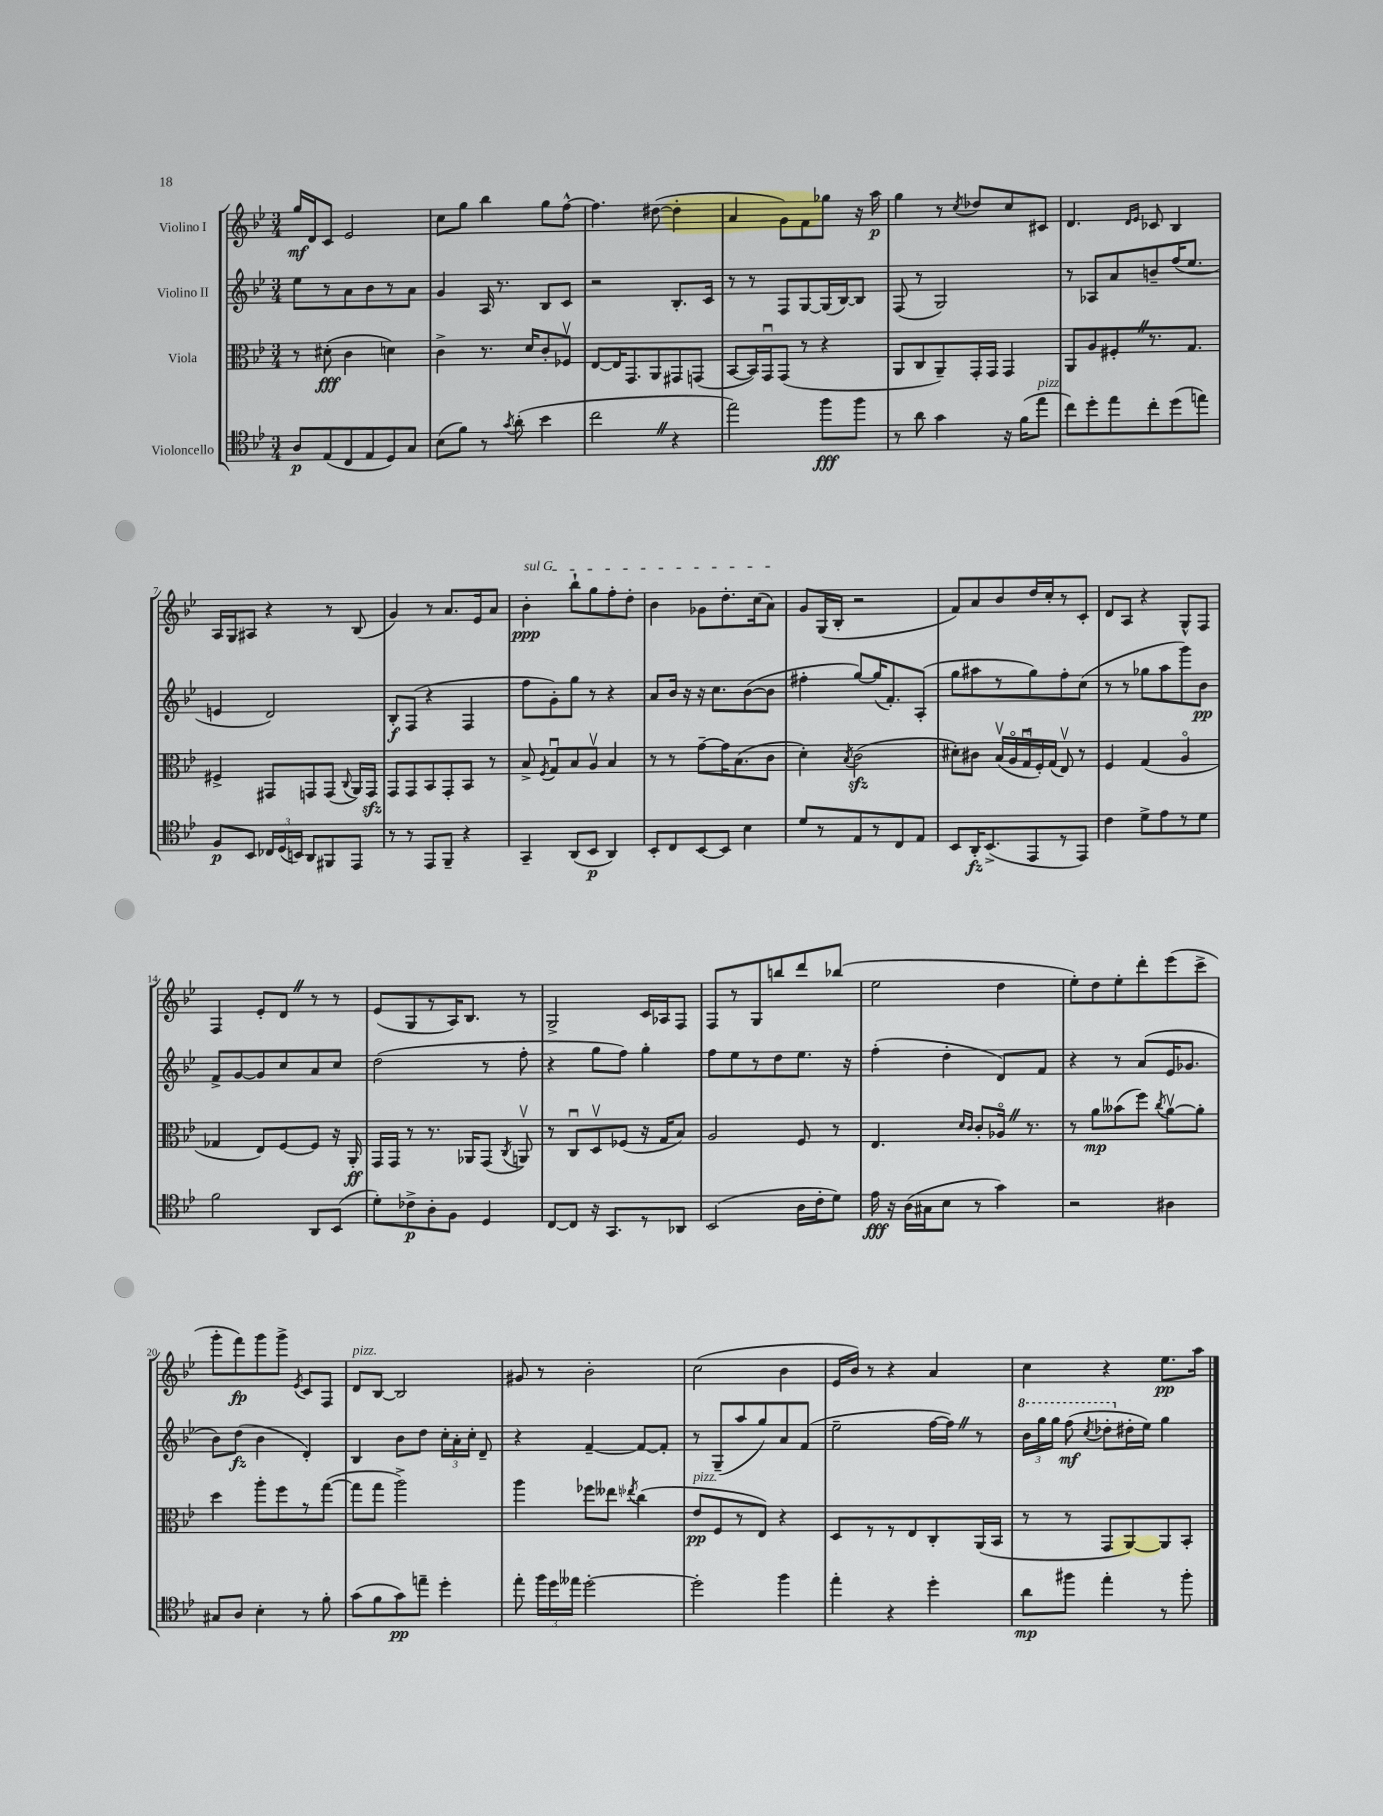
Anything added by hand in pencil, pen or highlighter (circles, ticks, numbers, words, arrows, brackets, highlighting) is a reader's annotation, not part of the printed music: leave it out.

**kern	**dynam	**kern	**dynam	**kern	**dynam	**kern	**dynam
*part4	*part4	*part3	*part3	*part2	*part2	*part1	*part1
*staff4	*staff4	*staff3	*staff3	*staff2	*staff2	*staff1	*staff1
*I"Violoncello	*	*I"Viola	*	*I"Violino II	*	*I"Violino I	*
*clefC4	*	*clefC3	*	*clefG2	*	*clefG2	*
*k[b-e-]	*	*k[b-e-]	*	*k[b-e-]	*	*k[b-e-]	*
*M3/4	*	*M3/4	*	*M3/4	*	*M3/4	*
=1	=1	=1	=1	=1	=1	=1	=1
8A/L	p	8r	.	8ee-\L	.	16gg/LL	mf
.	.	.	.	.	.	16d/J	.
(8E-/	.	(8d#X'\	fff	8r	.	8c/J	.
8C/	.	4c\	.	8a\	.	2e-/	.
8E-/	.	.	.	8b-\	.	.	.
8D/)	.	4dn\)	.	8r	.	.	.
8G/J	.	.	.	8a\J	.	.	.
=2	=2	=2	=2	=2	=2	=2	=2
(8B-\L	.	4c^\	.	4g/	.	8cc\L	.
8f\J)	.	.	.	.	.	8gg\J	.
8r	.	8.r	.	16A/	.	4bb-\	.
.	.	.	.	8.r	.	.	.
8qg/	.	.	.	.	.	.	.
(8a'\	.	.	.	.	.	.	.
.	.	16d/KL	.	.	.	.	.
4b-\	.	8c'/	.	8B-/L	.	8gg\L	.
.	.	8F-Xv/J	.	8c/J	.	[8ff^^\J	.
=3	=3	=3	=3	=3	=3	=3	=3
2ccZ\	.	[8E-/L	.	2r	.	4.ff\]	.
.	.	16E-/K]	.	.	.	.	.
.	.	8.GG/	.	.	.	.	.
.	.	8AA/	.	.	.	([8dd#X\	.
4r	.	8GG#X/	.	8.B-'/L	.	4dd#'\]	.
.	.	(8GGn/J	.	.	.	.	.
.	.	.	.	16c/Jk	.	.	.
=4	=4	=4	=4	=4	=4	=4	=4
2ee-\)	.	[8BB-/L	.	8r	.	4a/	.
.	.	16BB-/L])	.	8r	.	.	.
.	.	16GGu/J	.	.	.	.	.
.	.	(8GG/J	.	8F/L	.	8g\L)	.
.	.	8r	.	[8G/	.	8f\	.
8ff\L	fff	4r	.	(16G/L]	.	8gg-X\J	.
.	.	.	.	[16B-/J)	.	.	.
8ff\J	.	.	.	8B-/J]	.	16r	.
.	.	.	.	.	.	16aa\	p
=5	=5	=5	=5	=5	=5	=5	=5
8r	.	8AA/L	.	(8F/	.	4gg\	.
8a\	.	8C/	.	8r	.	.	.
4g\	.	8AA~/)	.	2G/)	.	8r	.
.	.	.	.	.	.	8qcc/	.
.	.	16GG'/L	.	.	.	8dd-X/L	.
.	.	16GG/JJ	.	.	.	.	.
16r	.	4GG/	.	.	.	8cc/	.
(16f\KL	.	.	.	.	.	.	.
!LO:TX:a:i:t=pizz.	!	!	!	!	!	!	!
8ee-\J	.	.	.	.	.	8c#X/J	.
=6	=6	=6	=6	=6	=6	=6	=6
8cc\L)	.	8AA/L	.	8r	.	4.d/	.
8dd'\	.	8A/	.	8A-X/L	.	.	.
8ee-\	.	8F#X'Z/	.	8a/	.	.	.
.	.	.	.	.	.	16qqd/LL	.
.	.	.	.	.	.	16qqe-/JJ	.
8cc'\	.	8.r	.	8bn~/	.	8c-X/	.
(8dd\	.	.	.	(16ff/K	.	4B-/	.
.	.	8.G/J	.	8.ee-/J	.	.	.
8een\J)	.	.	.	.	.	.	.
!!LO:LB:g=z
=7	=7	=7	=7	=7	=7	=7	=7
8F/L	p	4F#X^/	.	4en/	.	16A/LL	.
.	.	.	.	.	.	16G/J	.
8BB-/J	.	.	.	.	.	8A#X/J	.
24C-X/LL	.	8GG#X/L	.	2d/)	.	4r	.
(24D/	.	.	.	.	.	.	.
24BBn/JJ)	.	.	.	.	.	.	.
8AA/L	.	8GGn/	.	.	.	.	.
8FF#X/	.	(8GG/J	.	.	.	8r	.
.	.	8qqC/	.	.	.	.	.
8EE-/J	.	16AA/LL)	.	.	.	(8B-/	.
.	.	16GGzz/JJ	.	.	.	.	.
=8	=8	=8	=8	=8	=8	=8	=8
8r	.	8GG/L	.	8B-'/L	f	4g/)	.
8r	.	8GG/	.	(8F/J	.	.	.
8EE-/L	.	8BB-/	.	4r	.	8r	.
8FF~/J	.	8GG'/	.	.	.	8.a/L	.
4r	.	8BB-/J	.	4F/	.	.	.
.	.	.	.	.	.	16e-/k	.
.	.	8r	.	.	.	8a/J	.
=9	=9	=9	=9	=9	=9	=9	=9
!	!	!	!	!	!	!LO:TX:a:i:t=sul G	!
4GG~/	.	8B-^/	.	8ff\L	.	4b-'\	ppp
.	.	8qF/	.	.	.	.	.
.	.	8Gu/L	.	8g'\)	.	.	.
(8AA/L	.	8B-/	.	8gg\J	.	8bb-`\L	.
8BB-/J	p	8Av/J	.	8r	.	8gg\	.
4AA/)	.	4B-/	.	4r	.	8ff'\	.
.	.	.	.	.	.	8dd'\J	.
=10	=10	=10	=10	=10	=10	=10	=10
8BB-'/L	.	8r	.	8a/L	.	4b-\	.
8C/	.	8r	.	16b-/Jk	.	.	.
.	.	.	.	16r	.	.	.
[8BB-/	.	[8g~\L	.	16r	.	8g-X\L	.
.	.	.	.	8.cc\L	.	.	.
8BB-/J]	.	16g\K]	.	.	.	8.dd'\	.
.	.	(8.B-\	.	.	.	.	.
4B-\	.	.	.	([8b-\	.	.	.
.	.	.	.	.	.	(16cc\k	.
.	.	8c\J	.	8b-\J]	.	8a\J)	.
=11	=11	=11	=11	=11	=11	=11	=11
8d/L	.	4d'\)	.	4ff#X'\	.	8g/L	.
8r	.	.	.	.	.	(16G/L	.
.	.	.	.	.	.	16B-'/JJ	.
.	.	8qB-/	.	.	.	.	.
8E-/	.	(2czz\	.	[8gg/L)	.	2r	.
8r	.	.	.	(16gg/K]	.	.	.
.	.	.	.	8.f'/)	.	.	.
8C/	.	.	.	.	.	.	.
8E-/J	.	.	.	(8A'/J	.	.	.
=12	=12	=12	=12	=12	=12	=12	=12
8BB-/L	.	8d#X'\L)	.	8gg\L	.	8f/L)	.
16AA'/K	fz	8c#X\J	.	8aa#X\	.	8a/	.
(8.BB-^/	.	.	.	.	.	.	.
.	.	(20B-v/LL	.	8r	.	8b-/	.
.	.	20A/	.	.	.	.	.
.	.	20Gu/	.	.	.	.	.
8EE-/	.	.	.	8gg\)	.	16dd/L	.
.	.	20F'/)	.	.	.	.	.
.	.	.	.	.	.	16cc'/J	.
.	.	(20G/JJ	.	.	.	.	.
8r	.	8E-v/)	.	8ff'\	.	8r	.
8EE-/J)	.	8r	.	(8cc\J	.	8c'/J	.
=13	=13	=13	=13	=13	=13	=13	=13
4c\	.	4F/	.	8r	.	8d/L	.
.	.	.	.	8r	.	8A/J	.
8d^\L	.	(4G/	.	8gg-X\L	.	4r	.
8e-\	.	.	.	8aa\	.	.	.
8r	.	4A/	.	8ggg\)	.	8G^^/L	.
8d\J	.	.	.	8b-\J	pp	8F/J	.
!!LO:LB:g=z
=14	=14	=14	=14	=14	=14	=14	=14
2f\	.	4G-X/	.	8f^/L	.	4F/	.
.	.	.	.	[8g/	.	.	.
.	.	8E-/L)	.	8g/]	.	8e-'/L	.
.	.	[8F/	.	8cc/	.	8dZ/J	.
8AA/L	.	8F/J]	.	8a/	.	8r	.
(8BB-/J	.	16r	.	8cc/J	.	8r	.
.	.	16AA'/	ff	.	.	.	.
=15	=15	=15	=15	=15	=15	=15	=15
8d'\L)	.	16GG/LL	.	(2dd\	.	(8e-/L	.
.	.	16GG/JJ	.	.	.	.	.
8c-X^\	p	8r	.	.	.	8G/	.
8A'\	.	8.r	.	.	.	8r	.
8F\J	.	.	.	.	.	16A/K)	.
.	.	16AA-X/KL	.	.	.	8.B-/J	.
4D/	.	(8GG/J	.	8r	.	.	.
.	.	8qC/	.	.	.	.	.
.	.	8AAnv/)	.	8ff'\	.	8r	.
=16	=16	=16	=16	=16	=16	=16	=16
[8C/L	.	8r	.	4r	.	2G^/	.
8C/J]	.	8Cu/L	.	.	.	.	.
16r	.	8Dv/	.	8gg\L	.	.	.
8.GG/L	.	.	.	.	.	.	.
.	.	(8F-X/J	.	8ff\J)	.	.	.
8r	.	16r	.	4gg'\	.	16c/LL	.
.	.	16G/KL	.	.	.	16A-X/J	.
8AA-X/J	.	8B-/J)	.	.	.	8F/J	.
=17	=17	=17	=17	=17	=17	=17	=17
(2BB-/	.	2A/	.	8ff\L	.	8F/L	.
.	.	.	.	8ee-\	.	8r	.
.	.	.	.	8r	.	8G/	.
.	.	.	.	8dd\	.	8bbn/	.
16A\LL	.	8F/	.	8.ee-\J	.	8ddd/	.
16c'\J	.	.	.	.	.	.	.
8d\J)	.	8r	.	.	.	(8bb-X/J	.
.	.	.	.	16r	.	.	.
=18	=18	=18	=18	=18	=18	=18	=18
16e-\	fff	4.E-/	.	(4ff'\	.	2ee-\	.
16r	.	.	.	.	.	.	.
(16A\LL	.	.	.	.	.	.	.
16G#X\J	.	.	.	.	.	.	.
8B-\J	.	.	.	4dd'\	.	.	.
.	.	16qqd/LL	.	.	.	.	.
.	.	16qqc/JJ	.	.	.	.	.
8r	.	8c'/L	.	.	.	.	.
4g\)	.	16A-XZ/Jk	.	8d/L)	.	4dd\	.
.	.	8.r	.	.	.	.	.
.	.	.	.	8f/J	.	.	.
=19	=19	=19	=19	=19	=19	=19	=19
2r	.	8r	.	4r	.	8ee-'\L)	.
.	.	8a\L	mp	.	.	8dd\	.
.	.	(8b--X\	.	8r	.	8ee-'\	.
.	.	8ff\J)	.	(8a/L	.	8ddd'\	.
.	.	8qcc/	.	.	.	.	.
4A#X\	.	[8av\L	.	16e-/K	.	(8eee-\	.
.	.	.	.	8.g-X/J	.	.	.
.	.	8a'\J]	.	.	.	8ccc^\J	.
!!LO:LB:g=z
=20	=20	=20	=20	=20	=20	=20	=20
8G#X/L	.	4dd\	.	8b-\L)	.	8ggg'\L	.
8A/J	.	.	.	(8dd\J	fz	8fff\)	fp
4B-'\	.	8aa'\L	.	4b-\	.	8ggg\	.
.	.	8ff\	.	.	.	8ggg^\J	.
.	.	.	.	.	.	8qe-/	.
8r	.	8r	.	4d'/)	.	8c/L	.
8f'\	.	([8gg\J	.	.	.	8F/J	.
=21	=21	=21	=21	=21	=21	=21	=21
!	!	!	!	!	!	!LO:TX:a:i:t=pizz.	!
(8g\L	.	8gg\L]	.	4B-/	.	8d/L	.
8f\	.	8gg\J	.	.	.	[8B-/J	.
8g\)	pp	2aa^\)	.	8b-\L	.	2B-/]	.
8een~\J	.	.	.	8dd\J	.	.	.
4dd'\	.	.	.	24cc'\LL	.	.	.
.	.	.	.	24a'\	.	.	.
.	.	.	.	24cc'\JJ	.	.	.
.	.	.	.	8d~/	.	.	.
=22	=22	=22	=22	=22	=22	=22	=22
8ee-'\	.	4aa\	.	4r	.	8g#X/	.
24ff\LL	.	.	.	.	.	8r	.
24dd\	.	.	.	.	.	.	.
24ee--X\JJ	.	.	.	.	.	.	.
[2dd'\	.	8ff-X\L	.	[4f~/	.	2b-'\	.
.	.	8ee--X\J	.	.	.	.	.
.	.	8qee-X/	.	.	.	.	.
.	.	(4cc\	.	8f/L_	.	.	.
.	.	.	.	8f'/J]	.	.	.
=23	=23	=23	=23	=23	=23	=23	=23
!	!	!LO:TX:a:i:t=pizz.	!	!	!	!	!
2dd'\]	.	8e-/L	pp	8r	.	(2cc\	.
.	.	8F/	.	(8G~/L	.	.	.
.	.	8r	.	8aa/	.	.	.
.	.	8E-/J)	.	8gg/)	.	.	.
4ff\	.	4r	.	8a/	.	4b-\	.
.	.	.	.	(8f/J	.	.	.
=24	=24	=24	=24	=24	=24	=24	=24
4ee-'\	.	8D/L	.	2ee-~\	.	16e-/LL	.
.	.	.	.	.	.	16b-/JJ)	.
.	.	8r	.	.	.	8r	.
4r	.	8r	.	.	.	4r	.
.	.	8E-/	.	.	.	.	.
4dd'\	.	8C'/	.	[16ff\LL	.	4a/	.
.	.	.	.	16ffZ\JJ])	.	.	.
.	.	(16AA/L	.	8r	.	.	.
.	.	16BB-/JJ	.	.	.	.	.
=25	=25	=25	=25	=25	=25	=25	=25
*	*	*	*	*8va	*	*	*
8a\L	mp	8r	.	24bb-\LL	.	4cc\	.
.	.	.	.	24ggg\	.	.	.
.	.	.	.	24ggg\JJ	.	.	.
8ff#X\J	.	8r	.	(8fff\	mf	.	.
.	.	.	.	8qccc/	.	.	.
4ee-'\	.	8GG/L	.	8ddd-X'\L	.	4r	.
*	*	*	*	*X8va	*	*	*
.	.	[8AA/)	.	16dd#X'\L	.	.	.
.	.	.	.	16ee-\JJ)	.	.	.
8r	.	8AA/]	.	4gg\	.	8.ee-\L	pp
8ff#'\	.	8BB-'/J	.	.	.	.	.
.	.	.	.	.	.	16aa\Jk	.
==	==	==	==	==	==	==	==
*-	*-	*-	*-	*-	*-	*-	*-
